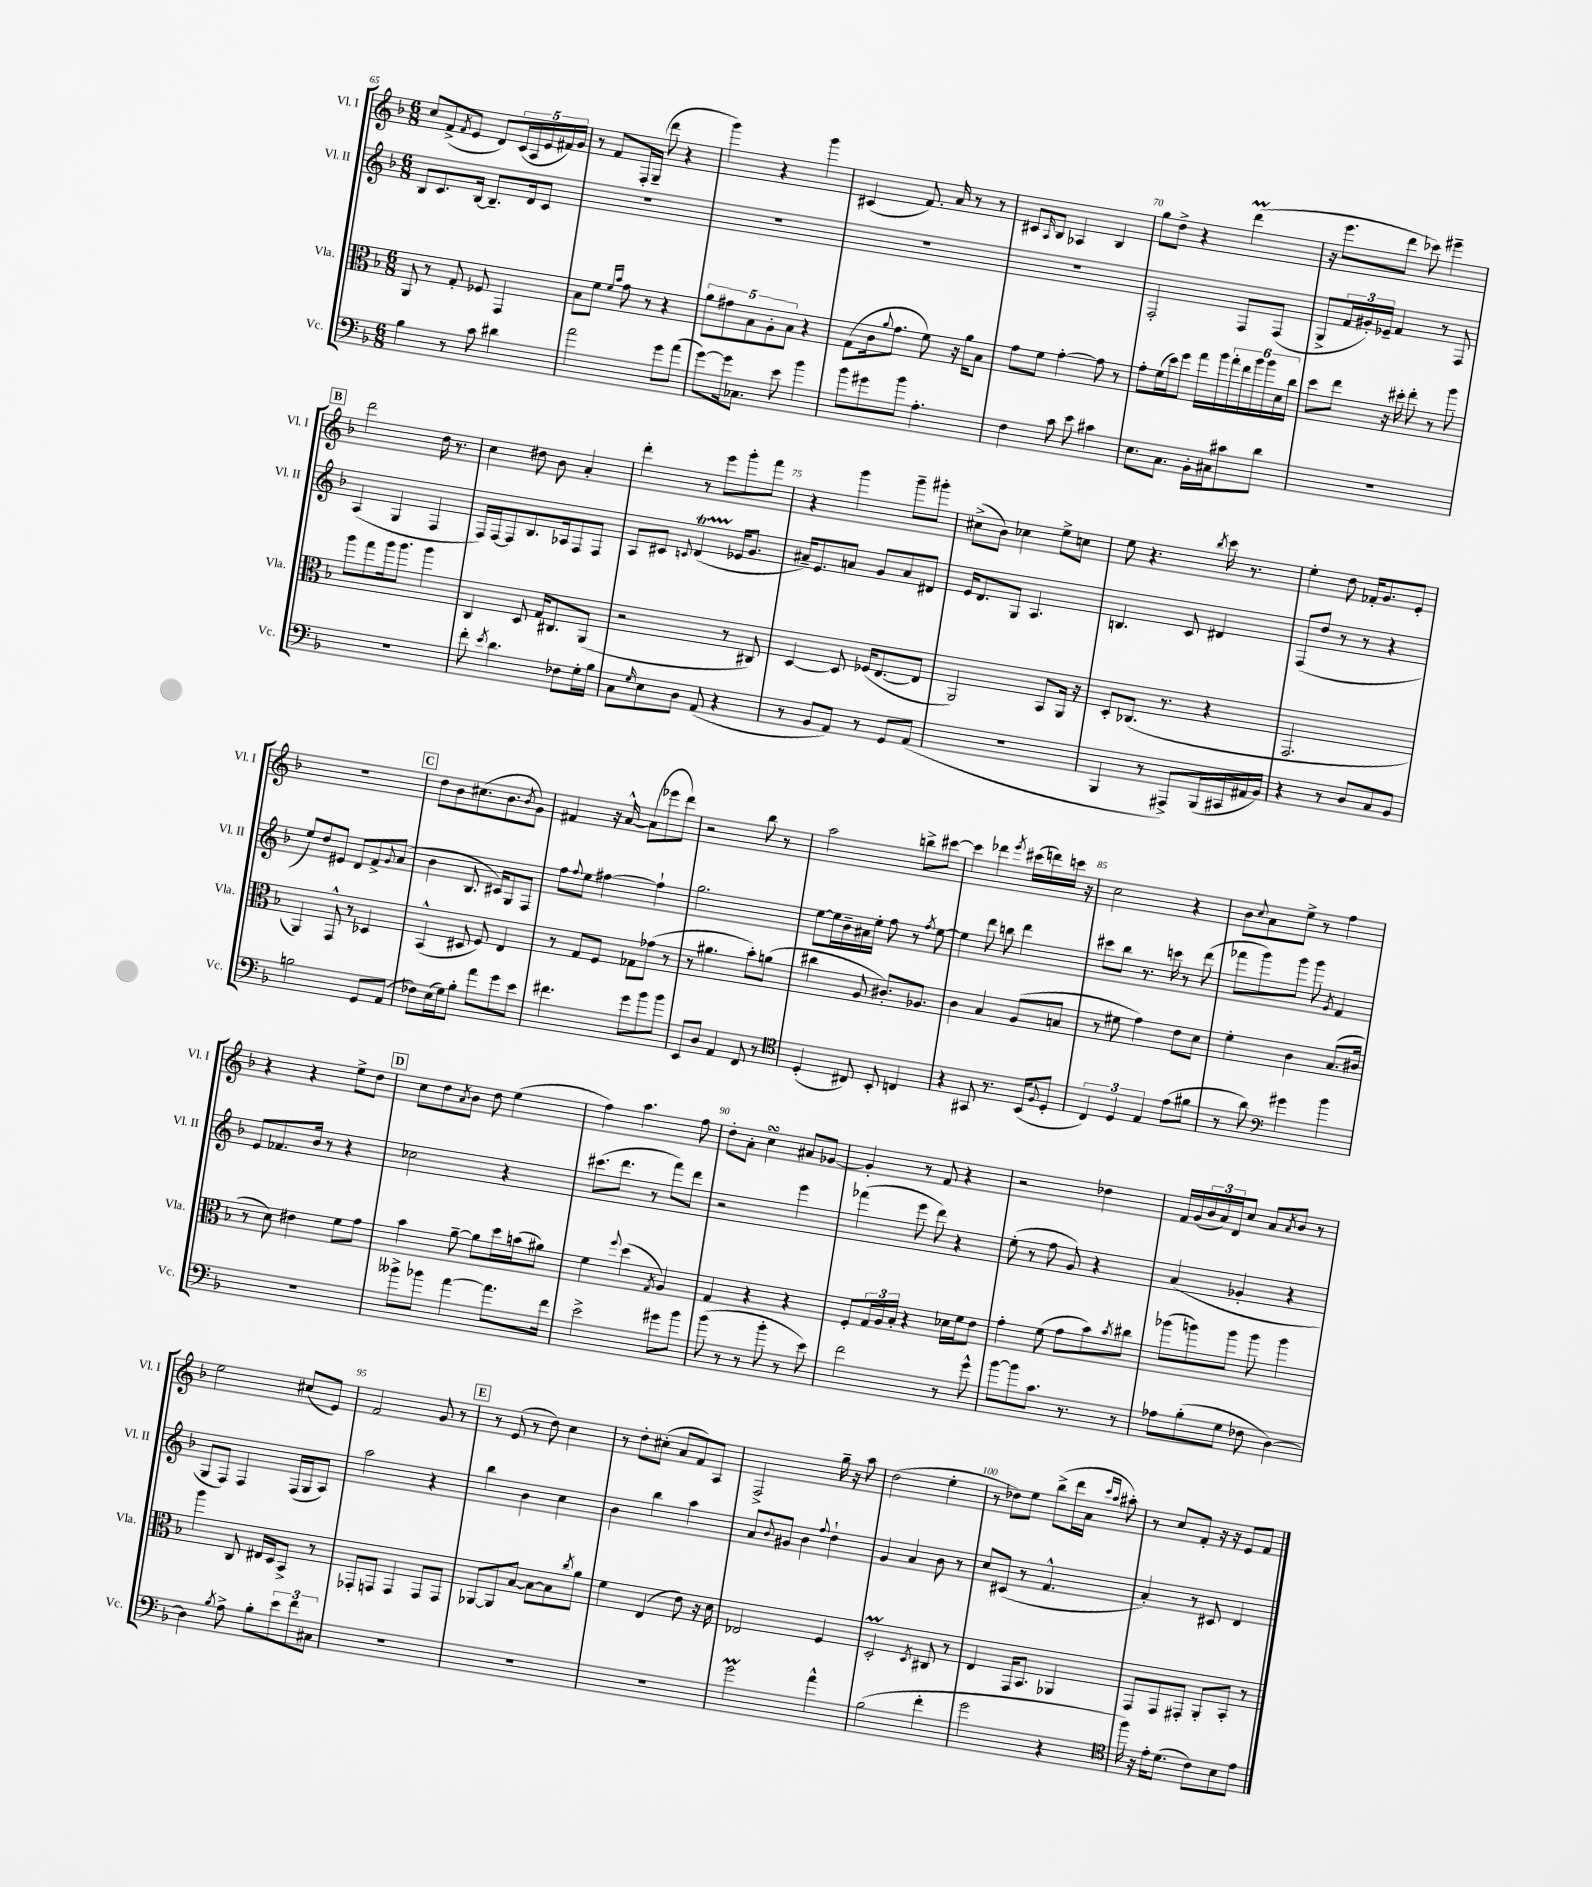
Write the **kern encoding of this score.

**kern	**kern	**kern	**kern
*part4	*part3	*part2	*part1
*staff4	*staff3	*staff2	*staff1
*I"Vc.	*I"Vla.	*I"Vl. II	*I"Vl. I
*I'Vc.	*I'Vla.	*I'Vl. II	*I'Vl. I
*clefF4	*clefC3	*clefG2	*clefG2
*k[b-]	*k[b-]	*k[b-]	*k[b-]
*M6/8	*M6/8	*M6/8	*M6/8
=65	=65	=65	=65
4B-\	8AA/	8B-/L	8cc/L
.	8r	8.c/	(8f^/
.	.	.	8qf/
8r	8G'/	.	8e/J
.	.	[16B-/Jk	.
8c\	8F-X/	8.B-~/L]	8d/L)
4d#X\	4GG/	.	(20c/L
.	.	.	20A/
.	.	16d/k	.
.	.	.	20e/
.	.	8c/J	.
.	.	.	20f#X/)
.	.	.	20g/JJ
=66	=66	=66	=66
2a\	8B-\L	2.r	8r
.	8f\J	.	8f/L
.	16qqf/LL	.	.
.	16qqb-/JJ	.	.
.	8g\	.	16F'/L
.	.	.	(16G~/JJ
.	8r	.	8ddd\
8g\L	4r	.	4r
(8a\J	.	.	.
=67	=67	=67	=67
[8g\L)	10a\L	2.r	4ggg\)
.	10g#X\	.	.
16g\k]	.	.	.
8.C-X\J	.	.	.
.	10B-\	.	.
.	.	.	4r
.	10A'\	.	.
8e\	.	.	.
.	10B-\J	.	.
4b-\	4r	.	4ggg\
=68	=68	=68	=68
8b-\L	(8G\L	2.r	(4c#X/
8g#X\	16c\k	.	.
.	8qqa/	.	.
.	8.g\J	.	.
8b-\J	.	.	8.f/)
4.A'\	8f\)	.	.
.	.	.	16a/
.	16r	.	8r
.	16a\KL	.	.
.	8B-\J	.	8r
=69	=69	=69	=69
4F\	8g\L	2.r	8c#X/L
.	.	.	16qqA/
.	8f\J	.	8B-/J
8c\	[4g'\	.	4A-X/
8e\	.	.	.
4c#X\	8g\]	.	4B-/
.	8r	.	.
=70	=70	=70	=70
8.E\L	8g'\L	2F'/	8gg\L
.	(16f\L	.	8dd^\J
8.C\J	16dd\J)	.	.
.	8ff\J	.	4r
16BB-'\LL	16gg\LL	.	.
16C#X\J	16aa\	.	.
8c#X\	24gg'\	8F/L	(4dddM\
.	24ee\	.	.
.	24aa\	.	.
8d\J	24aa\	(8F/J	.
.	24d\	.	.
.	24cc\JJ	.	.
=71	=71	=71	=71
2.r	8dd\L	8G^/L	16r
.	.	.	8.eee\L
.	8ee\J	24f/L	.
.	.	24g#X'/)	.
.	.	24e-X~/JJ	.
.	16r	4f/	8ddd\J
.	16dd#X'\	.	.
.	8ee'\	.	8ccc-X\)
.	8r	8r	4eee#X~\
.	8aa\	8F/	.
!!LO:LB:g=z
!!LO:REH:place=s1:t=B
=72	=72	=72	=72
2.r	8aa\L	(4A/	2ddd\
.	8gg\	.	.
.	16aa\k	4G/	.
.	8.aa\J	.	.
.	4aa\	4F/	16dd\
.	.	.	8.r
=73	=73	=73	=73
8f'\	4C/	16F/LL)	4cc\
.	.	[16F/J	.
8qe/	.	.	.
4.d\	.	8F/]	.
.	8D/	8.B-/	8dd#X\
.	16G/KL	.	8b-\
.	8.C#X/	16A-X/k	.
8F-X\L	.	8F/	4a'/
16G'\L	(8AA/J	8F/J	.
16B-\JJ	.	.	.
=74	=74	=74	=74
8C\L	2r	8A/L	4ddd'\
16qqG/	.	.	.
8E\	.	8c#X/J	.
.	.	8qqcn/	.
8D\J	.	(4dT/	8r
(8AA/	.	.	8eee\L
4r	8r	16e-X/KL	8ggg'\
.	.	8.g/J	.
.	8C#X/)	.	8fff\J
=75	=75	=75	=75
8r	[4D/	16a#X~/KL)	4r
.	.	8.e/	.
8BB-/L	.	.	.
8AA/J)	8D/]	8an/J	4ggg\
8r	(16F-X/KL	8g/L	.
.	[8.E/	.	.
8GG/L	.	8a/	8ggg~\L
(8AA/J	8E/J]	8d#X/J	8ggg#X'\J
=76	=76	=76	=76
2.r	2AA/)	16e/KL	(8cc#X^\L
.	.	8.d/	.
.	.	.	8b-\J)
.	.	8G/J	4cc-X\
.	.	4.A/	.
.	8BB-/L	.	8ee^\L
.	16AA/Jk	.	8ccn\J
.	16r	.	.
=77	=77	=77	=77
4BBB-/	8D'/L	4.Bn/	8ee\
.	(8.C-X/J	.	4.r
8r	.	.	.
.	8.r	.	.
8AAA#X^/L)	.	8c/	.
.	.	.	8qbb-/
(16BBB-/L	4r	4d#X/	16ccc\
16CC#X/	.	.	8.r
16AA#X/	.	.	.
16BB-/JJ)	.	.	.
=78	=78	=78	=78
4r	2.GG/	(8F/L	4ee'\
.	.	8dd/J	.
8r	.	8r	8dd\
8D/L	.	8r	16f-X'/KL
.	.	.	8.g/
8C/	.	4r	.
8BB-/J	.	.	8e'/J
!!LO:LB:g=z
=79	=79	=79	=79
2Bn\	4AA/)	8ee/L)	2.r
.	.	8dd/	.
.	8GG^^/	8e#X/J	.
.	8r	8d/L	.
8GG/L	4D-X/	8f^/	.
.	.	8qqg/	.
(8AA/J	.	(8a/J	.
!!LO:REH:place=s1:t=C
=80	=80	=80	=80
8F-X\L)	(4BB-^^/	4b-\	8dd\L
(16E\L	.	.	8b-\
16G\J)	.	.	.
8B-'\J	8D#X/	8.B-/	(8.cc#X\
8a\L	8F/)	.	.
.	.	16c#X/KL)	8.b-\
8g\	4E/	8G/	.
.	.	.	8qb-/
8e\J	.	8F/J	8g\J)
=81	=81	=81	=81
4.f#X\	8r	8ff\L	4f#X/
.	.	8qqff/	.
.	8G/L	8ee\J	.
.	8F/J	[4ff#X\	16r
.	.	.	[16a^^/
8g\L	8G-X\L	.	(8a\L]
8b-\	(8g-X\J	4ff#`\]	8eee-X\
8b-\J	8r	.	8ddd\J)
=82	=82	=82	=82
8EE/L	8r	2.gg\	2r
8D/J	4.a#X\	.	.
4AA/	.	.	.
8FF/	8b-'\L)	.	8bb-\
8r	(8an\J	.	8r
=83	=83	=83	=83
*clefC4	*	*	*
(4D'/	4cc#X\	[8ee\L	2aa\
.	.	16ee\L]	.
.	.	16b-~\	.
8C#X/)	8A/	16a#X\	.
.	.	16ee'\JJ	.
8BB-'/	8.c#X'/L)	8ff\	.
4Cn/	.	8r	8bbn^\L
.	8.A-X/J	.	.
.	.	8qff/	.
.	.	[8ee\	[8ccc#X\J
=84	=84	=84	=84
4r	4c\	4ee\]	4ccc#\]
8GG#X/	4B-/	8ddd\	4ddd-X\
8.r	.	8bbn\	.
.	.	.	8qeee/
.	(8A/L	4ddd\	(16ccc#X\LL
(16BB-/KL	.	.	16dddn\)
8qqF/	.	.	.
8D'/J	8Bn/J	.	16cccn\JJ
.	.	.	16r
=85	=85	=85	=85
6C/)	8r	8ccc#X\L	2cc\
.	8f#X\	8bb-\J	.
6D/	.	.	.
.	4g\)	8.r	.
6E/	.	.	.
.	.	16cccn\	.
(8e\L	8e\L	8r	4r
8f#X\J	8d\J	(8ddd\	.
=86	=86	=86	=86
8r	4f'\	8fff-X\L	8b-\L
.	.	.	8qqcc/
8a\)	.	8ggg\)	8a\
*clefF4	*	*	*
4g#X\	4c\	8ggg\J	8ee^\J
.	.	8ggg\	8r
.	.	8qg/	.
4b-\	(8.B-/L	4f/	4ff\
.	16c#X/Jk	.	.
!!LO:LB:g=z
=87	=87	=87	=87
2.r	8r	8e/L	4r
.	8d\)	8.f-X/	.
.	4e#X\	.	4r
.	.	16b-/Jk	.
.	.	8r	.
.	8f\L	4r	8ee^\L
.	8g\J	.	8dd\J
!!LO:REH:place=s1:t=D
=88	=88	=88	=88
8b--X^\L	4b-\	2cc-X\	8cc\L
8b-X\J	.	.	8dd\
.	.	.	8qa/
[4a\	[8a~\	.	8b-\J
.	8a\L]	.	8dd\
8.a\L]	16dd\L	4r	(4ee\
.	(16bn\J	.	.
.	8a#X\J)	.	.
16f\Jk	.	.	.
=89	=89	=89	=89
2e^\	4f\	(8.ccc#X\L	4ff\)
.	.	8.ddd\J	.
.	8qqff/	.	.
.	(4dd\	.	4.aa\
.	.	8r	.
.	8qG/	.	.
8g#X\L	4A/)	8fff\L)	.
8b-\J	.	8ddd\J	8ff\
=90	=90	=90	=90
(8b-\	4G/	2r	8dd'\L
8r	.	.	8a'\J
8r	4r	.	4ccsSSS\
8b-'\	.	.	.
8r	4r	4eee\	8a#X/L
8e\)	.	.	[8g-X/J
=91	=91	=91	=91
2f\	8F'/L	(4fff-X\	4g-'/]
.	24G/L	.	.
.	24A/	.	.
.	24B-'/JJ	.	.
.	4r	8eee\	8r
.	.	8ddd\)	8f/
8r	16d-X\LL	4r	4r
.	16f\J	.	.
8g^^\	8e\J	.	.
=92	=92	=92	=92
[8b-\L	4g'\	(8ee'\	2r
8b-\]	.	8r	.
8.c\J	(8f\	8ff\	.
.	8g\L	8g/)	.
8.r	.	.	.
.	8b-\)	4r	4dd-X\
.	8qb-/	.	.
8r	8cc#X\J	.	.
=93	=93	=93	=93
8A-X\L	(8aa-X\L	(4a/	16f/LL
.	.	.	(16g/
(8B-'\	8aan\)	.	24b-/
.	.	.	24a/)
.	.	.	24d/J
8G\J	8aa\J	4g-X'/	8cc/J
8F-X\	8aa\	.	8a/L
.	.	.	8qa/
[4D\)	4aa\	4r	8b-/J
.	.	.	8r
!!LO:LB:g=z
=94	=94	=94	=94
4D\]	4aa\	8G/L	2ee\
.	.	8F/J)	.
8qB-/	.	.	.
8A^\	8C/	4F/	.
8B-'\L	16E#X/LL	.	.
.	16D/J	.	.
12e\	8BB-^/J	(16F/LL	(8cc#X/L
.	.	16G/J	.
12f\	.	.	.
.	8r	8A/J)	8e/J)
12C#X\J	.	.	.
=95	=95	=95	=95
2.r	8GG-X'/L	2aa\	2f/
.	8GGn/J	.	.
.	4GG/	.	.
.	8GG/L	4r	8g/
.	8GG/J	.	8r
!!LO:REH:place=s1:t=E
=96	=96	=96	=96
2.r	[8AA-X/L	4bb-\	8r
.	8AA-/]	.	(8e/
.	[8B-/J	4b-\	8r
.	8B-\L_	.	8dd\)
.	8B-\]	4cc\	4cc\
.	8qcc/	.	.
.	8a\J	.	.
=97	=97	=97	=97
2.r	4f\	4b-\	8r
.	.	.	8dd'\L
.	(4E/	4bb-\	(8cc#X'\J
.	.	.	8a/L
.	8e\)	4aa\	8f/)
.	16r	.	8A/J
.	16d\	.	.
=98	=98	=98	=98
2gM\	2E-X/	8a/L	2F^/
.	.	8qqb-/	.
.	.	8g#X/J	.
.	.	4b-\	.
.	.	8qqff/	.
4a^^\	4F/	4dd`\	16gg~\
.	.	.	16r
.	.	.	8aa\
=99	=99	=99	=99
(2B-\	2DM'/	4g/	(2dd\
.	.	4a/	.
.	8qD/	.	.
4f'\	8C#X/	8b-\	4ee'\
.	8r	8r	.
=100	=100	=100	=100
2g\	4E/	8cc/L	8r
.	.	(8c#X/J	8dd-X\L)
.	16GG/KL	8r	8ee\J
.	8.BB-/J	.	.
.	.	4.f^^/	(8bb-^\L
4r	4AA-X/	.	16ddd\L
.	.	.	16a\JJ
.	.	.	16qqccc/LL
.	.	.	16qqaa/JJ
.	.	.	8aa#X'\)
=101	=101	=101	=101
*clefC4	*	*	*
16ff\)	8GG/L	4a'/)	8r
16r	.	.	.
16e'\KL	8GG/	.	8cc/L
(8.d\J	.	.	.
.	8GG#X'/J	8r	8f'/J
8c\L)	8AA'/L	8c#X/	16r
.	.	.	16r
8B-\	8BB-'/J	4d/	8e/L
8e\J	8r	.	8f/J
==	==	==	==
*-	*-	*-	*-
